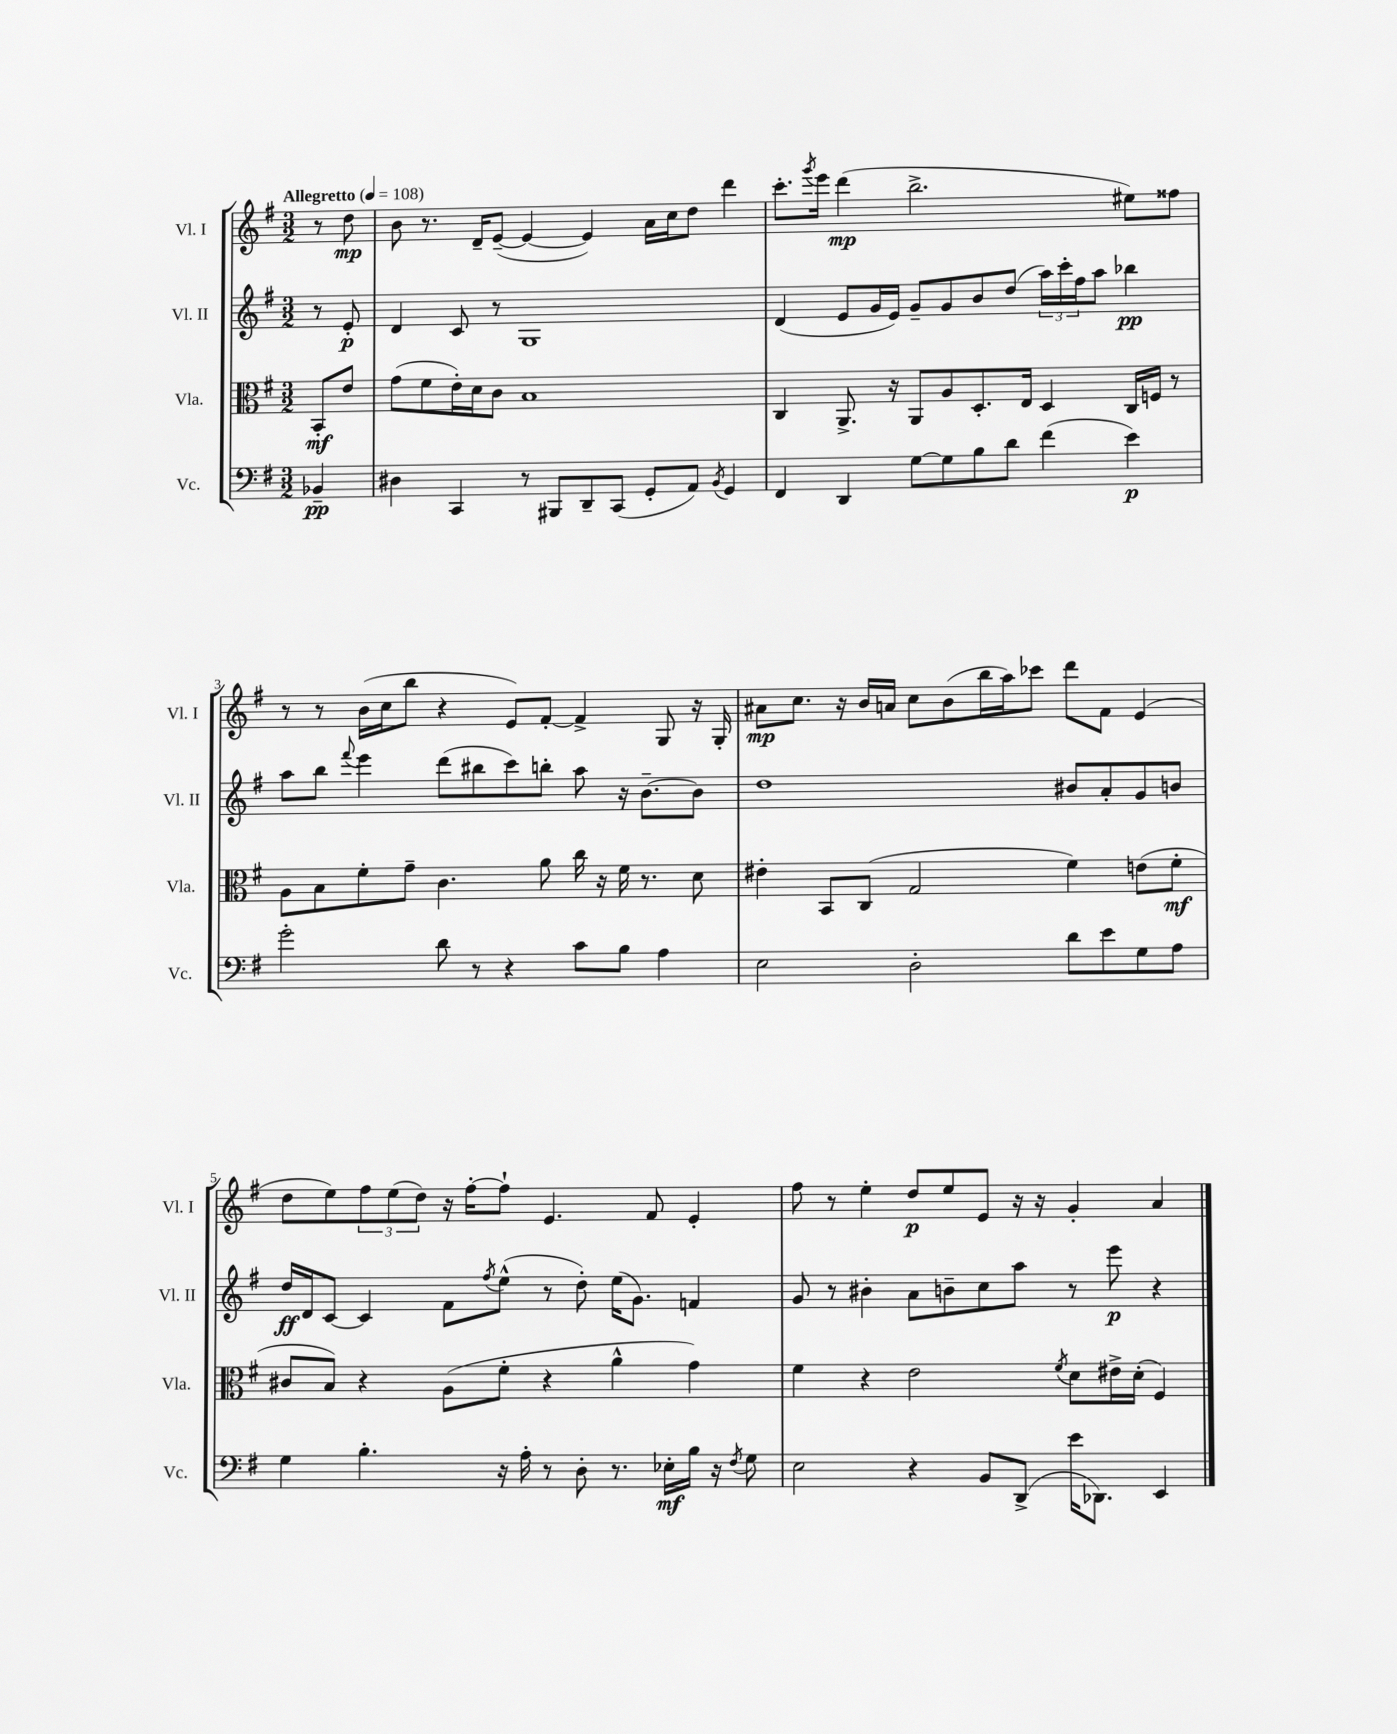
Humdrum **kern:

**kern	**dynam	**kern	**dynam	**kern	**dynam	**kern	**dynam
*part4	*part4	*part3	*part3	*part2	*part2	*part1	*part1
*staff4	*staff4	*staff3	*staff3	*staff2	*staff2	*staff1	*staff1
*I"Vc.	*	*I"Vla.	*	*I"Vl. II	*	*I"Vl. I	*
*I'Vc.	*	*I'Vla.	*	*I'Vl. II	*	*I'Vl. I	*
*clefF4	*	*clefC3	*	*clefG2	*	*clefG2	*
*k[f#]	*	*k[f#]	*	*k[f#]	*	*k[f#]	*
*M3/2	*	*M3/2	*	*M3/2	*	*M3/2	*
*MM108	*	*MM108	*	*MM108	*	*MM108	*
=	=	=	=	=	=	=	=
!	!	!	!	!	!	!LO:TX:a:B:t=Allegretto	!
4BB-X~/	pp	8BB'/L	mf	8r	.	8r	.
.	.	8e/J	.	8e'/	p	8dd\	mp
=1	=1	=1	=1	=1	=1	=1	=1
4D#X\	.	(8g\L	.	4d/	.	8b\	.
.	.	8f#\	.	.	.	8.r	.
4CC/	.	16e'\L)	.	8c/	.	.	.
.	.	16d\J	.	.	.	16d~/KL	.
.	.	8c\J	.	8r	.	([8e~/J	.
8r	.	1B	.	1G	.	4e/_	.
8BBB#X/L	.	.	.	.	.	.	.
8DD~/	.	.	.	.	.	4e/])	.
(8CC/J	.	.	.	.	.	.	.
8GG'/L	.	.	.	.	.	16a\LL	.
.	.	.	.	.	.	16cc\J	.
8AA/J)	.	.	.	.	.	8dd\J	.
8qBB/	.	.	.	.	.	.	.
4GG/	.	.	.	.	.	4ddd\	.
=2	=2	=2	=2	=2	=2	=2	=2
4FF#/	.	4C/	.	(4d/	.	8.ccc'\L	.
.	.	.	.	.	.	8qggg/	.
.	.	.	.	.	.	16eee\Jk	.
4DD/	.	8.AA^/	.	8e/L	.	(4ddd\	mp
.	.	.	.	16g/L	.	.	.
.	.	16r	.	16e/JJ)	.	.	.
[8G\L	.	8AA/L	.	8g~/L	.	2.bb^\	.
8G\]	.	8A/	.	8g/	.	.	.
8B\	.	8.D'/	.	8b/	.	.	.
8d\J	.	.	.	(8dd/J	.	.	.
.	.	16E/Jk	.	.	.	.	.
(4f#\	.	4D/	.	24aa\LL)	.	.	.
.	.	.	.	24ccc'\	.	.	.
.	.	.	.	24ff#\J	.	.	.
.	.	.	.	8aa\J	.	.	.
4e\)	p	16C/LL	.	4bb-X\	pp	8ee#X\L)	.
.	.	16Fn/JJ	.	.	.	.	.
.	.	8r	.	.	.	8ff##X\J	.
!!LO:LB:g=z
=3	=3	=3	=3	=3	=3	=3	=3
2g'\	.	8A\L	.	8aa\L	.	8r	.
.	.	8B\	.	8bb\J	.	8r	.
.	.	.	.	8qqfff#/	.	.	.
.	.	8f#'\	.	4eee\	.	(16b\LL	.
.	.	.	.	.	.	16cc\J	.
.	.	8g~\J	.	.	.	8bb\J	.
8d\	.	4.c\	.	(8ddd\L	.	4r	.
8r	.	.	.	8bb#X\	.	.	.
4r	.	.	.	8ccc\)	.	8e/L)	.
.	.	8a\	.	8bbn'\J	.	[8f#'/J	.
8c\L	.	16cc\	.	8aa\	.	4f#^/]	.
.	.	16r	.	.	.	.	.
8B\J	.	16f#\	.	16r	.	.	.
.	.	8.r	.	[8.b~\L	.	.	.
4A\	.	.	.	.	.	8G/	.
.	.	8d\	.	8b\J]	.	16r	.
.	.	.	.	.	.	16G'/	.
=4	=4	=4	=4	=4	=4	=4	=4
2E\	.	4e#X'\	.	1dd	.	8a#X\L	mp
.	.	.	.	.	.	8.cc\J	.
.	.	8BB/L	.	.	.	.	.
.	.	.	.	.	.	16r	.
.	.	(8C/J	.	.	.	16b/LL	.
.	.	.	.	.	.	16an/JJ	.
2D'\	.	2G/	.	.	.	8cc\L	.
.	.	.	.	.	.	(8b\	.
.	.	.	.	.	.	16bb\L	.
.	.	.	.	.	.	16aa\J)	.
.	.	.	.	.	.	8ccc-X\J	.
8d\L	.	4f#\)	.	8b#X/L	.	8ddd\L	.
8e\	.	.	.	8a'/	.	8f#\J	.
8G\	.	(8en\L	.	8g/	.	(4e/	.
8A\J	.	8f#'\J	mf	8bn/J	.	.	.
!!LO:LB:g=z
=5	=5	=5	=5	=5	=5	=5	=5
4G\	.	8c#X/L	.	16dd/LL	ff	8dd\L	.
.	.	.	.	16d/J	.	.	.
.	.	8B/J)	.	[8c/J	.	8ee\)	.
4.B'\	.	4r	.	4c/]	.	12ff#\	.
.	.	.	.	.	.	(12ee\	.
.	.	.	.	.	.	12dd\J)	.
.	.	(8A\L	.	8f#\L	.	16r	.
.	.	.	.	.	.	[16ff#'\KL	.
.	.	.	.	8qff#/	.	.	.
16r	.	8f#'\J	.	(8ee^^\J	.	8ff#`\J]	.
16A'\	.	.	.	.	.	.	.
8r	.	4r	.	8r	.	4.e/	.
8D'\	.	.	.	8dd'\)	.	.	.
8.r	.	4a^^\	.	(16ee\KL	.	.	.
.	.	.	.	8.g\J)	.	.	.
.	.	.	.	.	.	8f#/	.
16E-X'\LL	mf	.	.	.	.	.	.
16B\JJ	.	4g\)	.	4fn/	.	4e'/	.
16r	.	.	.	.	.	.	.
8qF#/	.	.	.	.	.	.	.
8G\	.	.	.	.	.	.	.
=6	=6	=6	=6	=6	=6	=6	=6
2E\	.	4f#\	.	8g/	.	8ff#\	.
.	.	.	.	8r	.	8r	.
.	.	4r	.	4b#X'\	.	4ee'\	.
4r	.	2e\	.	8a\L	.	8dd/L	p
.	.	.	.	8bn~\	.	8ee/	.
8BB/L	.	.	.	8cc\	.	8e/J	.
(8DD^/J	.	.	.	8aa\J	.	16r	.
.	.	.	.	.	.	16r	.
.	.	8qf#/	.	.	.	.	.
16e\KL	.	8d\L	.	8r	.	4g'/	.
8.DD-X\J)	.	.	.	.	.	.	.
.	.	16e#X^\L	.	8eee\	p	.	.
.	.	(16d'\JJ	.	.	.	.	.
4EE/	.	4F#/)	.	4r	.	4a/	.
==	==	==	==	==	==	==	==
*-	*-	*-	*-	*-	*-	*-	*-
